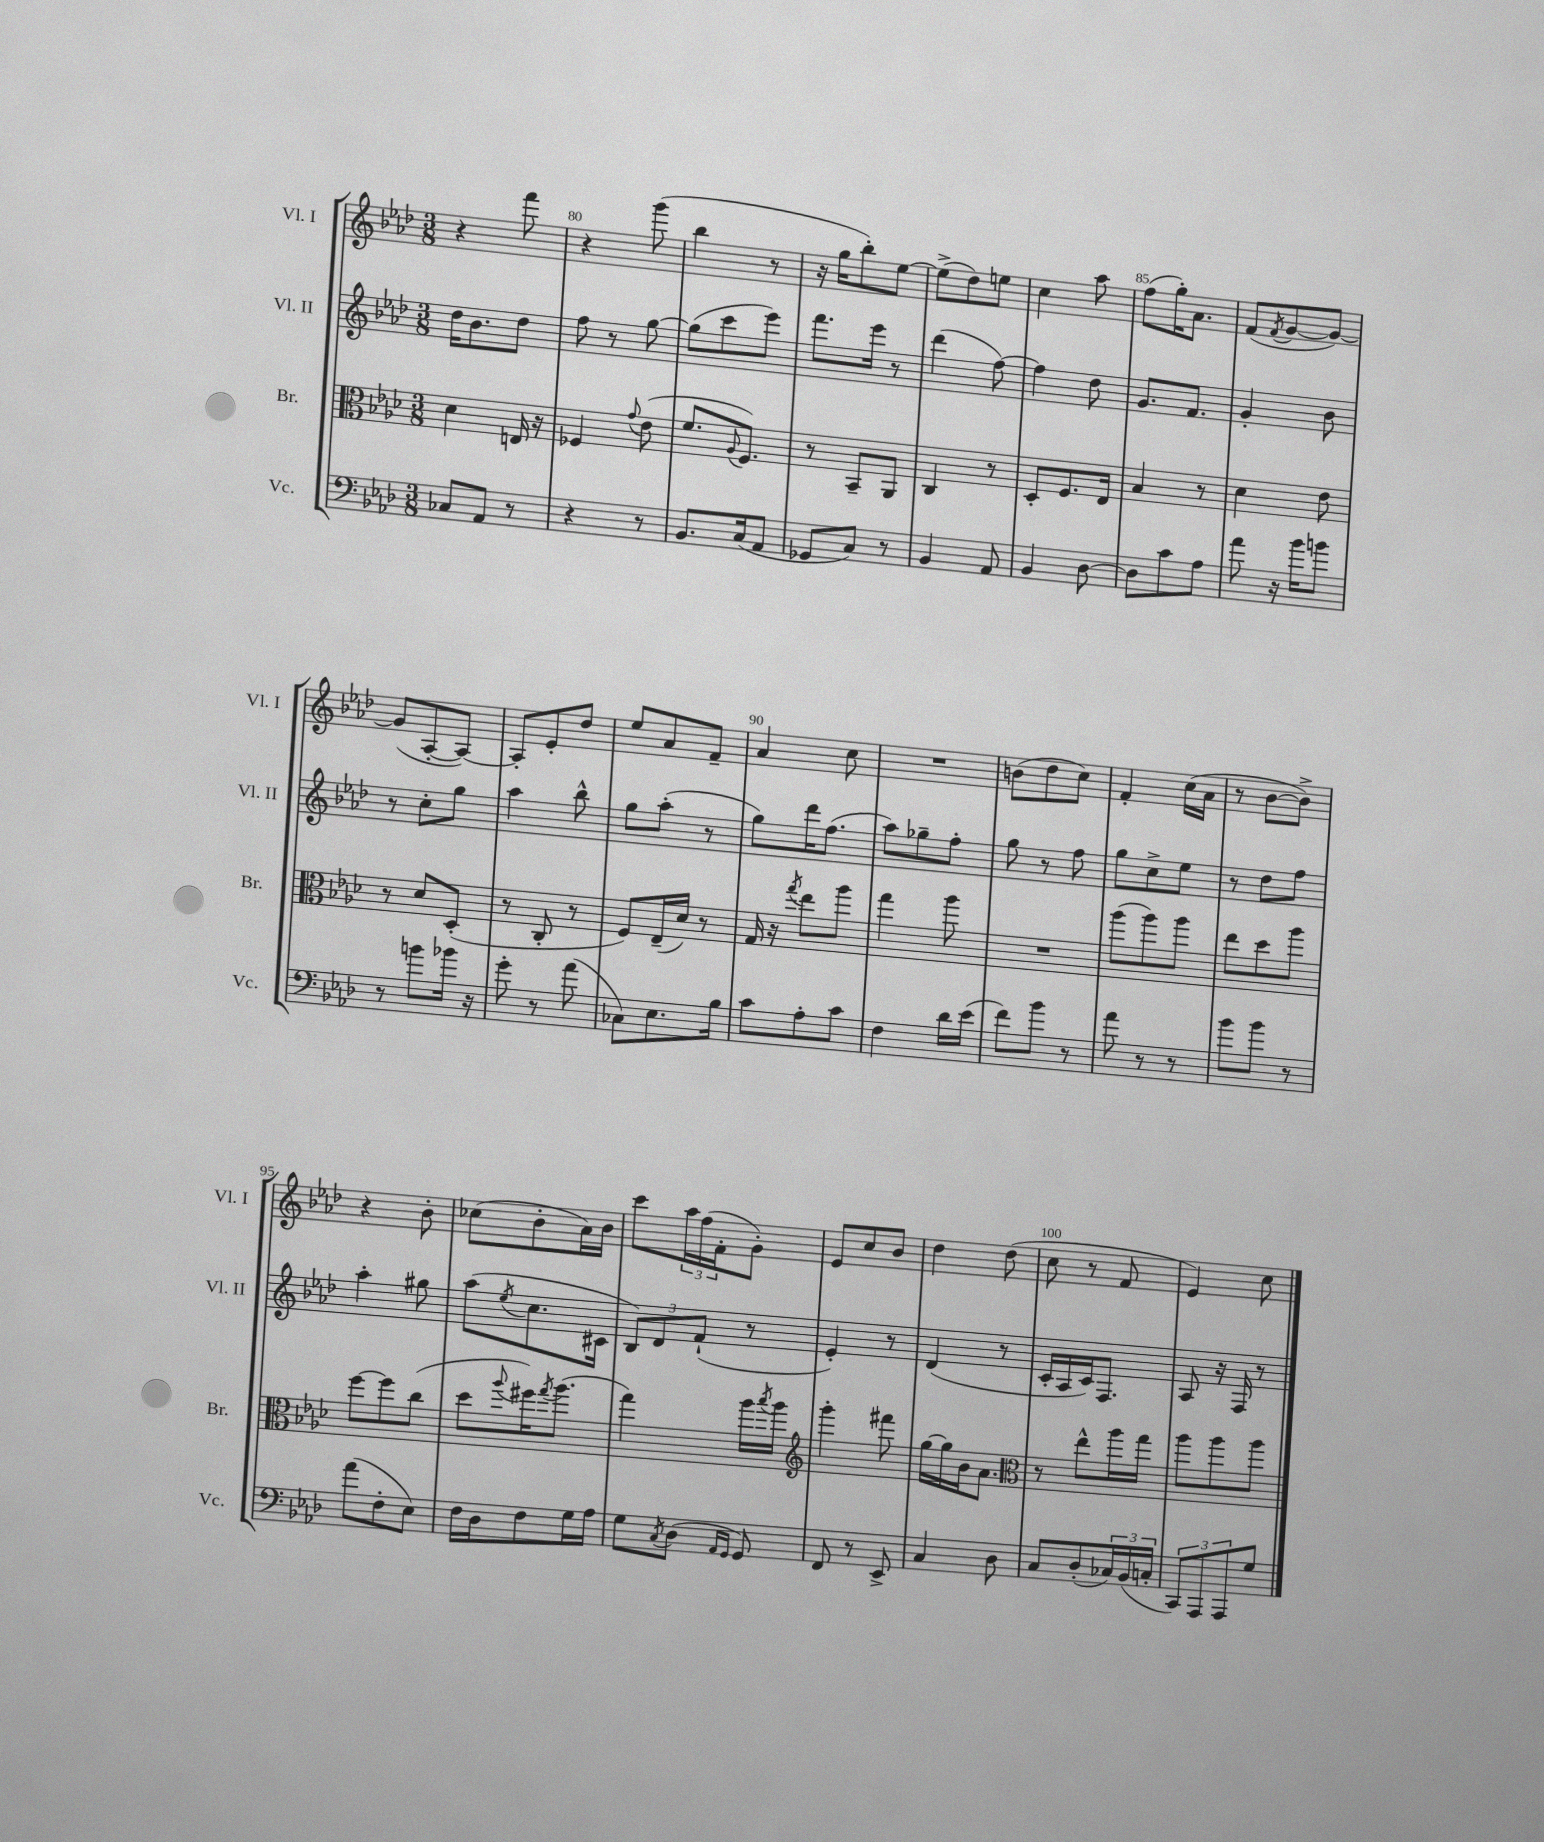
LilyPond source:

<<
\new StaffGroup <<
\new Staff = "s0" \with { instrumentName = "Vl. I" shortInstrumentName = "Vl. I" } {
    \clef treble \key aes \major \numericTimeSignature \time 3/8
    r4 f'''8 |
    r4 g'''8( |
    bes''4 r8 |
    r16 g''16 bes''8-.) ees''8~ |
    ees''8->( des''8) e''8 |
    c''4 aes''8 |
    f''8( g''16-.) aes'8. |
    f'8( \acciaccatura { f'8 } g'8~ g'8~) |
    g'8( aes8~-. aes8~) |
    aes8-. ees'8-. des''8 |
    ees''8 aes'8 f'8-- |
    aes'4 c''8 |
    R4. |
    b'8( des''8 c''8) |
    f'4-. c''16( aes'16 |
    r8 bes'8~ bes'8->) |
    r4 bes'8-. |
    ces''8( bes'8-. aes'16) bes'16 |
    c'''8 \tuplet 3/2 { aes''16 f''16( f'16-. } g'8-.) |
    ees'8 c''8 bes'8 |
    des''4 des''8( |
    c''8 r8 f'8 |
    ees'4) c''8 \bar "|." |
}
\new Staff = "s1" \with { instrumentName = "Vl. II" shortInstrumentName = "Vl. II" } {
    \clef treble \key aes \major \numericTimeSignature \time 3/8
    des''16 bes'8. des''8 |
    f''8 r8 g''8~ |
    g''8( c'''8 ees'''8) |
    f'''8. ees'''16 r8 |
    des'''4( f''8~) |
    f''4 des''8 |
    g'8. f'8. |
    g'4-. bes'8 |
    r8 c''8-. g''8 |
    aes''4 bes''8-^ |
    g''8 aes''8-.( r8 |
    g''8) des'''16 f''8.( |
    aes''8) ges''8-- f''8-. |
    g''8 r8 f''8 |
    g''8 c''8-> ees''8 |
    r8 des''8 f''8 |
    aes''4-. gis''8 |
    aes''8( \acciaccatura { ees''8 } c''8. cis'16 |
    \tuplet 3/2 { bes8) des'8 f'8-!( } r8 |
    ees'4-.) r8 |
    des'4( r8 |
    c'16-. aes16 c'16) f8. |
    aes8 r16 f16 r8 \bar "|." |
}
\new Staff = "s2" \with { instrumentName = "Br." shortInstrumentName = "Br." } {
    \clef alto \key aes \major \numericTimeSignature \time 3/8
    des'4 e16 r16 |
    fes4 \appoggiatura { g'8 } ees'8( |
    f'8. \appoggiatura { aes8 } f8.) |
    r8 bes,8-- aes,8 |
    c4 r8 |
    des8-. f8. ees16 |
    bes4 r8 |
    des'4 ees'8 |
    r8 des'8 des8-.( |
    r8 c8-. r8 |
    f8) ees16--( des'16) r8 |
    g16 r16 \acciaccatura { g''8 } ees''8 aes''8 |
    g''4 aes''8 |
    R4. |
    aes''8( aes''8) aes''8 |
    ees''8 des''8 aes''8 |
    f''8~ f''8 c''8( |
    des''8 \appoggiatura { aes''8 } fis''16) \acciaccatura { g''8 } aes''8.( |
    g''4) aes''16 \acciaccatura { bes''8 } aes''16 |
    \clef treble g'''4-. fis'''8 |
    g''16~ g''16 bes'16 aes'8. |
    \clef alto r8 ees''8-^ aes''16 g''16 |
    aes''8 aes''8 aes''8 \bar "|." |
}
\new Staff = "s3" \with { instrumentName = "Vc." shortInstrumentName = "Vc." } {
    \clef bass \key aes \major \numericTimeSignature \time 3/8
    ces8 aes,8 r8 |
    r4 r8 |
    bes,8. c16( aes,8 |
    ges,8 c8) r8 |
    bes,4 aes,8 |
    bes,4 des8~ |
    des8 c'8 aes8 |
    aes'8 r16 bes'16 b'8 |
    r8 b'8 bes'16 r16 |
    g'8-. r8 aes'8( |
    ces8) ees8. bes16 |
    c'8 aes8-. c'8 |
    f4 des'16 ees'16( |
    f'8) bes'8 r8 |
    aes'8 r8 r8 |
    bes'8 bes'8 r8 |
    aes'8( f8-. ees8) |
    f16 des16 f8 g16 aes16 |
    g8 \acciaccatura { c8 } des8( \grace { aes,16 g,16 } g,8) |
    f,8 r8 ees,8-> |
    c4 des8 |
    c8 des8-.( \tuplet 3/2 { ces16) bes,16( c16-. } |
    \tuplet 3/2 { c,8) aes,,8 aes,,8 } g8 \bar "|." |
}
>>
>>
\layout { \context { \Score currentBarNumber = #79 \override BarNumber.break-visibility = ##(#f #t #t) barNumberVisibility = #(every-nth-bar-number-visible 5) } }
